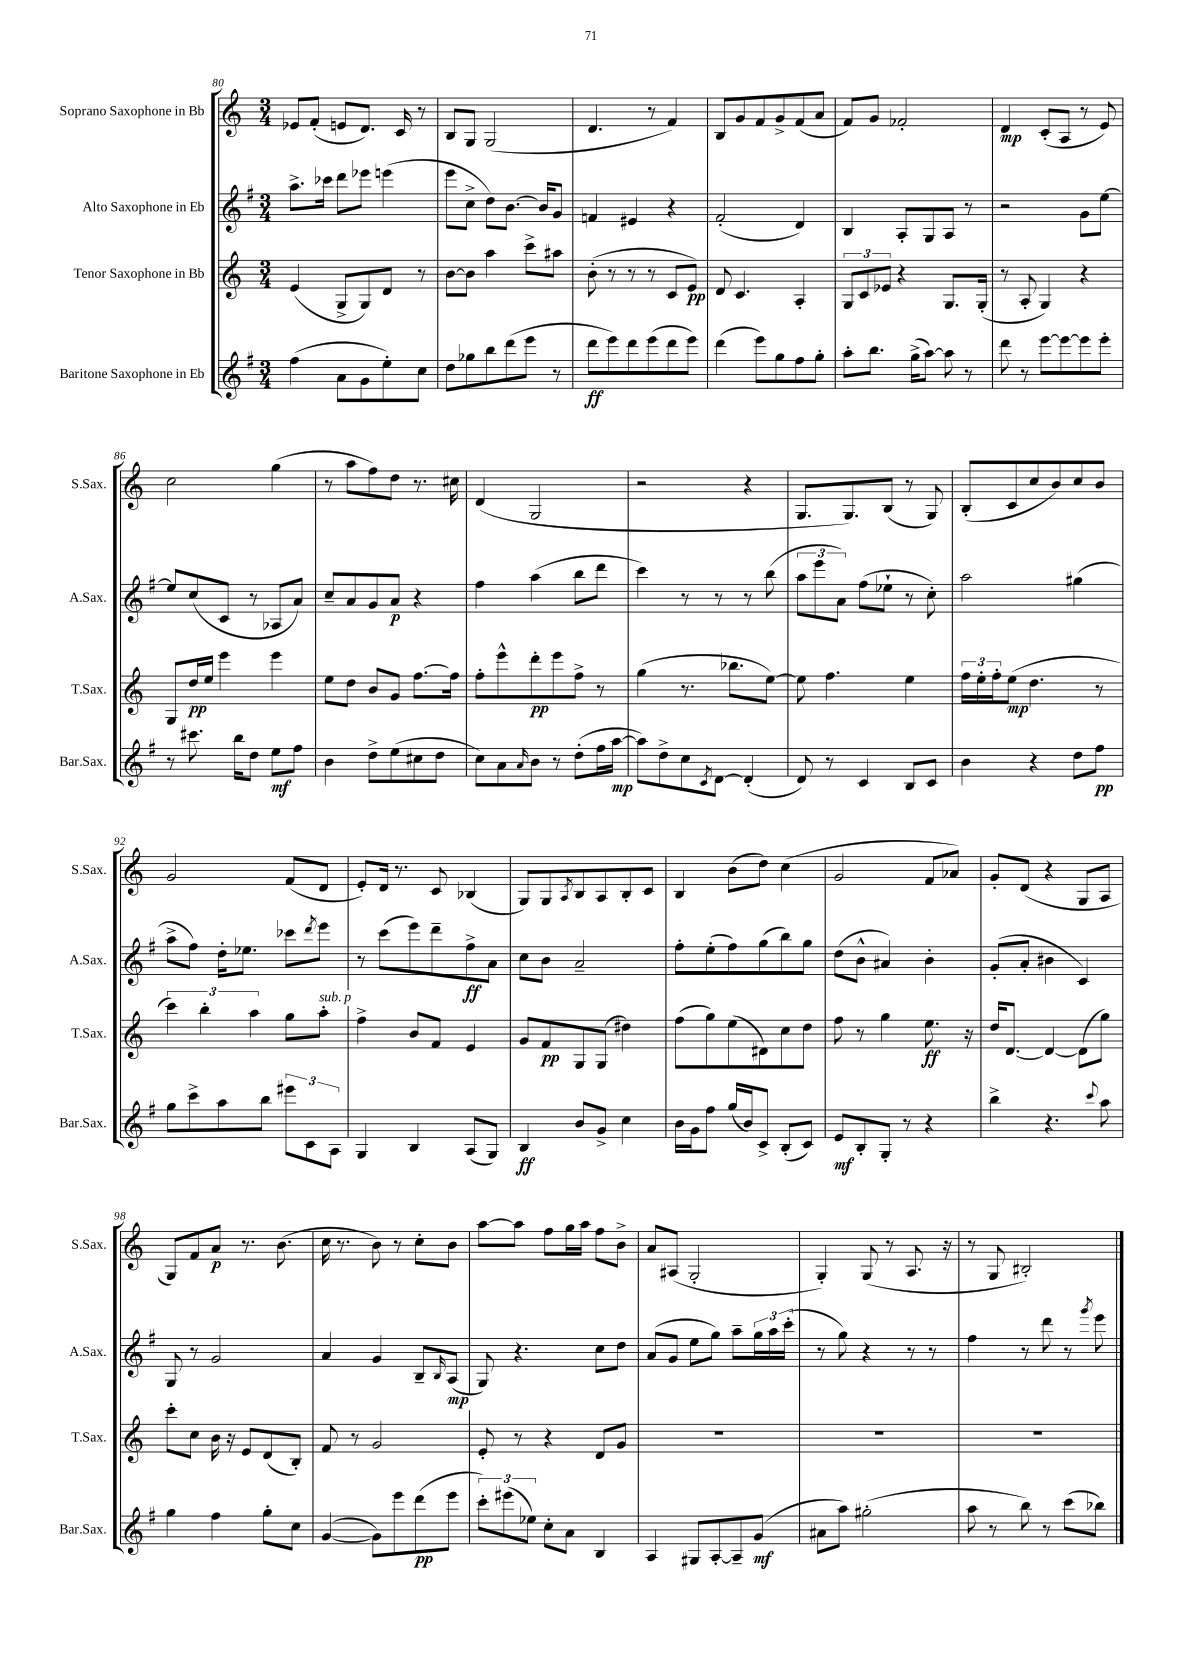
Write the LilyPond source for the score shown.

<<
\new StaffGroup <<
\new Staff = "s0" \with { instrumentName = "Soprano Saxophone in Bb" shortInstrumentName = "S.Sax." } {
    \clef treble \key c \major \numericTimeSignature \time 3/4
    ees'8 f'8-.( e'8 d'8.) c'16 r8 |
    b8 g8 g2( |
    d'4. r8 f'4) |
    b8 g'8 f'8 g'8-> f'8( a'8 |
    f'8) g'8 fes'2-. |
    d'4\mp c'8-.( a8 r8 e'8) |
    c''2 g''4( |
    r8 a''8 f''8) d''8 r8. cis''16 |
    d'4( g2 |
    r2 r4 |
    g8. g8.) b8( r8 g8) |
    b8-.( c'8 c''8 b'8) c''8 b'8 |
    g'2 f'8( d'8 |
    e'8-.) d'16 r8. c'8 bes4( |
    g8) g8 \acciaccatura { a8 } b8 a8 b8-. c'8 |
    b4 b'8( d''8) c''4( |
    g'2 f'8 aes'8) |
    g'8-. d'8( r4 g8 a8 |
    g8) f'8 a'8\p r8. b'8.( |
    c''16 r8. b'8) r8 c''8-. b'8 |
    a''8~ a''8 f''8 g''16 a''16 f''8 b'8-> |
    a'8 ais8( g2-. |
    g4-.) g8( r8 a8. r16 |
    r8 g8 bis2-.) \bar "|." |
}
\new Staff = "s1" \with { instrumentName = "Alto Saxophone in Eb" shortInstrumentName = "A.Sax." } {
    \clef treble \key g \major \numericTimeSignature \time 3/4
    a''8.-> ces'''16 d'''8 ees'''8 e'''4( |
    e'''8 c''8-> d''8) b'8.~ b'16 g'8 |
    f'4 eis'4 r4 |
    fis'2-.( d'4) |
    b4 a8-. g8 a8 r8 |
    r2 g'8 e''8~ |
    e''8 c''8( c'8 r8 aes8 a'8) |
    c''8-- a'8 g'8 a'8\p r4 |
    fis''4 a''4( b''8 d'''8 |
    c'''4) r8 r8 r8 b''8( |
    \tuplet 3/2 { a''8 e'''8 a'8) } fis''8( ees''8-! r8 c''8-.) |
    a''2 gis''4( |
    a''8-> fis''8) d''16-. ees''8. ces'''8 \acciaccatura { d'''8 } e'''8 |
    r8 c'''8( e'''8) d'''8-- fis''8->\ff a'8 |
    c''8 b'8 a'2-- |
    fis''8-. e''8-.( fis''8) g''8( b''8) g''8 |
    d''8( b'8-^ ais'4) b'4-. |
    g'8-.( a'8-. bis'4 c'4) |
    g8 r8 g'2 |
    a'4 g'4 b8-- \grace { b16 } a8\mp( |
    g8) r4. c''8 d''8 |
    a'8( g'8 e''8 g''8) a''8-- \tuplet 3/2 { g''16 a''16 c'''16-.( } |
    r8 g''8) r4 r8 r8 |
    fis''4 r8 d'''8 r8 \acciaccatura { g'''8 } e'''8 \bar "|." |
}
\new Staff = "s2" \with { instrumentName = "Tenor Saxophone in Bb" shortInstrumentName = "T.Sax." } {
    \clef treble \key c \major \numericTimeSignature \time 3/4
    e'4( g8-> g8) d'8 r8 |
    b'8~ b'8 a''4 c'''8-> ais''8 |
    b'8-.( r8 r8 r8 c'8 e'8\pp) |
    d'8 c'4. a4-. |
    \tuplet 3/2 { g8 c'8 ees'8 } r4 g8. g16-.( |
    r8 a8-. g4) r4 |
    g8 d''16\pp e''16 e'''4 e'''4 |
    e''8 d''8 b'8 g'8 f''8.~ f''16 |
    f''8-. e'''8-^ d'''8-.\pp e'''8 f''8-> r8 |
    g''4( r8. bes''8. e''8~) |
    e''8 f''4. e''4 |
    \tuplet 3/2 { f''16 e''16-. f''16-. } e''8\mp( d''4. r8 |
    \tuplet 3/2 { c'''4) b''4-. a''4 } g''8 a''8-.^\markup { \italic "sub. p" } |
    f''4-> b'8 f'8 e'4 |
    g'8 f'8\pp g8 g8( dis''4) |
    f''8( g''8) e''8( dis'8) c''8 d''8 |
    f''8 r8 g''4 e''8.\ff r16 |
    d''16 d'8.~ d'4~ d'8( g''8) |
    c'''8-. c''8 b'16 r16 e'8 d'8( b8-.) |
    f'8 r8 g'2 |
    e'8-. r8 r4 d'8 g'8 |
    R2. |
    R2. |
    R2. \bar "|." |
}
\new Staff = "s3" \with { instrumentName = "Baritone Saxophone in Eb" shortInstrumentName = "Bar.Sax." } {
    \clef treble \key g \major \numericTimeSignature \time 3/4
    fis''4( a'8 g'8 e''8-.) c''8 |
    d''8 ges''8 b''8 d'''8( e'''8 r8 |
    d'''8\ff e'''8) d'''8 e'''8( d'''8 e'''8) |
    d'''4( e'''8) g''8 fis''8 g''8-. |
    a''8-. b''8. g''16->( a''8~) a''8 r8 |
    d'''8 r8 e'''8~ e'''8~ e'''8 e'''8-. |
    r8 cis'''8. b''16 d''8 e''8\mf fis''8 |
    b'4 d''8-> e''8( cis''8 d''8 |
    c''8) a'8 \grace { a'16 } b'8 r8 d''8-.( fis''16 a''16~\mp |
    a''8) d''8-> c''8 \acciaccatura { c'8 } d'8~ d'4-.( |
    d'8) r8 c'4 b8 c'8 |
    b'4 r4 d''8 fis''8\pp |
    g''8 c'''8-> a''8 b''8 \tuplet 3/2 { eis'''8 c'8 a8 } |
    g4 b4 a8( g8) |
    b4\ff b'8 g'8-> c''4 |
    b'16 g'16 fis''8 g''16( b'16) c'8-> b8-.( c'8) |
    e'8\mf b8-. g8-. r8 r4 |
    b''4-> r4. \appoggiatura { c'''8 } a''8 |
    g''4 fis''4 g''8-. c''8 |
    g'4~( g'8) e'''8 d'''8\pp( e'''8 |
    \tuplet 3/2 { c'''8-.) eis'''8( ees''8) } c''8-. a'8 b4 |
    a4 gis8 a8~-. a8-- g'8\mf( |
    ais'8 a''8) gis''2-.( |
    a''8 r8 b''8) r8 c'''8( bes''8) \bar "|." |
}
>>
>>
\layout { \context { \Score currentBarNumber = #80 } }
